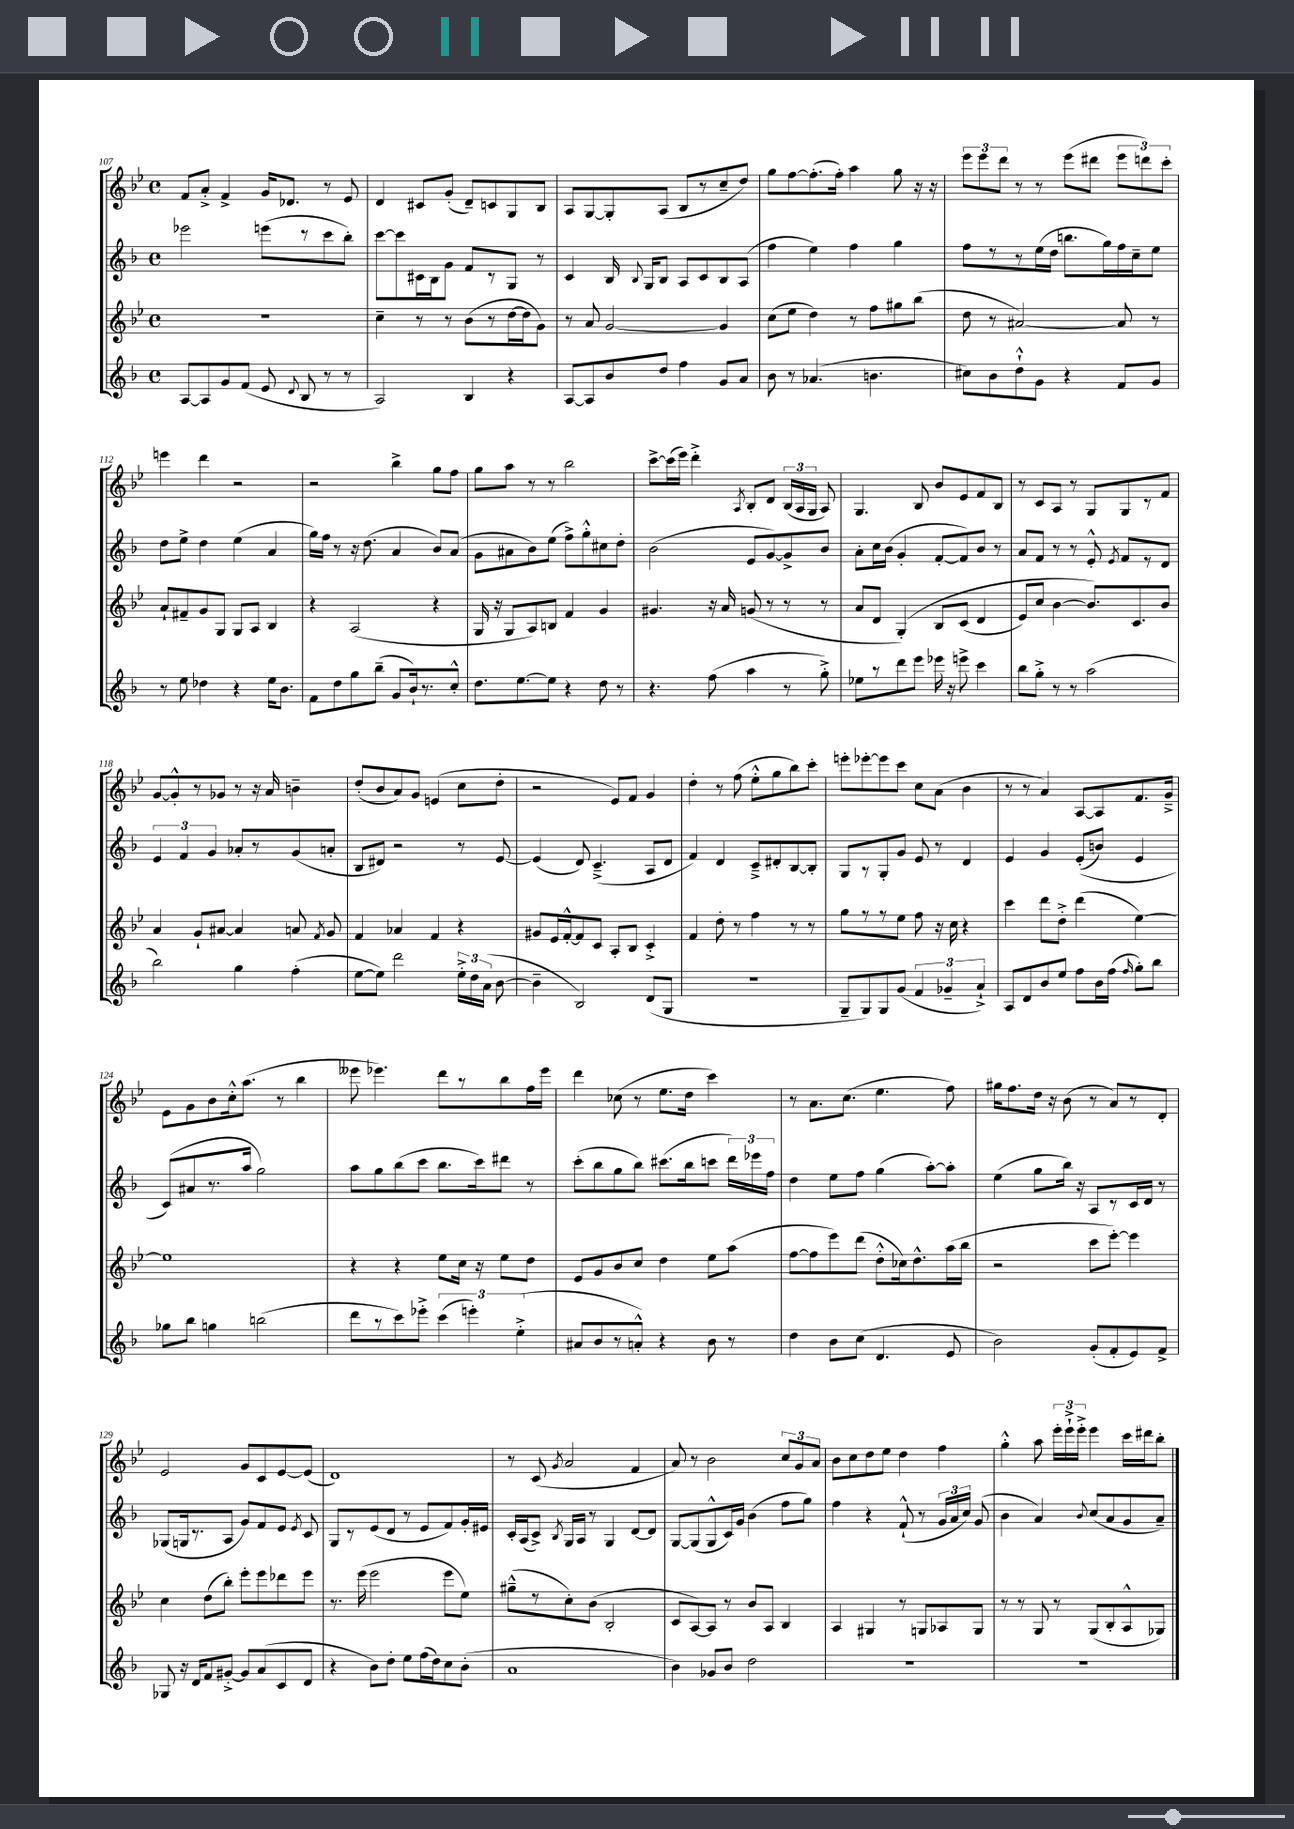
<<
\new StaffGroup <<
\new Staff = "s0" {
    \clef treble \key bes \major \defaultTimeSignature \time 4/4
    \autoBeamOff f'8[ a'8]-.-> f'4-> g'16[ des'8.] r8 ees'8 |
    d'4 cis'8[ g'8]-.( d'8[--) c'8 g8 bes8] |
    a8[ g8~ g8-. a8]( bes8[ r8 c''8-- d''8]) |
    g''8[ f''8~ f''8.-.( f''16]-.) a''4 g''8 r16 r16 |
    \tuplet 3/2 { ees'''8[ ees'''8 d'''8] } r8 r8 ees'''8[( dis'''8] \tuplet 3/2 { ees'''8[ d'''8) c'''8]-. } |
    e'''4 d'''4 r2 |
    r2 bes''4-> g''8[ f''8] |
    g''8[ a''8] r8 r8 bes''2 |
    c'''8[~-> c'''16( ees'''16]) d'''4-.-> \acciaccatura { a8 } bes8[-. d'8] \tuplet 3/2 { bes16[( a16 g16] } a8) |
    g4. bes8 bes'8[ ees'8 f'8 bes8] |
    r8 c'8[ a8] r8 g8[ g8 r8 f'8] |
    g'8[~ g'8-.-^ r8 ges'8] r8 r16 a'16 b'4-- |
    d''8[-.( bes'8 a'8) g'8] e'4( c''8[ d''8]-. |
    r2 ees'8[) f'8] g'4 |
    d''4-. r8 f''8( ees''8[-.-^ g''8 bes''8) c'''8]-. |
    e'''8[-. ees'''8~-. ees'''8 c'''8] c''8[ a'8]( bes'4 |
    r8 r8 a'4) a8[~ a8 f'8. g'16]---> |
    ees'8[ g'8 bes'8 c''16-.-^ a''8.]( r8 bes''4 |
    eeses'''8 ees'''4.) d'''8[ r8 bes''8 f''16 ees'''16] |
    d'''4 ces''8( r8 ees''8.[ d''16] c'''4) |
    r8 a'8.[ c''8.]( ees''4. f''8) |
    gis''16[ f''8. d''16] r16 bes'8( r8 a'8[) r8 d'8]-. |
    ees'2 g'8[ c'8 ees'8~ ees'8]( |
    d'1) |
    r8 c'8( \acciaccatura { g'8 } a'2 f'4 |
    a'8) r8 bes'2 \tuplet 3/2 { c''8[ g'8 a'8] } |
    bes'8[ c''8 d''8 ees''8] d''4 f''4 |
    g''4-.-^ a''8 \tuplet 3/2 { ees'''16[-. ees'''16-!-> ees'''16]-.-> } ees'''4 c'''16[ dis'''16 bes''8]-. \bar "|." |
}
\new Staff = "s1" {
    \clef treble \key f \major \defaultTimeSignature \time 4/4
    \autoBeamOff ees'''2 e'''8[( r8 c'''8 bes''8]-.) |
    c'''8[~ c'''8 cis'16 bes16 g'8] f'8[ r8 g8] r8 |
    c'4 bes16 \appoggiatura { bes8 } g16[ bes8] a8[ c'8 bes8 a8]( |
    f''4 e''4) f''4 g''4 |
    f''8[ r8 r8 e''16( d''16] b''8.[ g''16) f''16 c''16-- e''8] |
    d''8[ e''8]-> d''4 e''4( a'4 |
    g''16[) f''16] r8 r16 d''8.( a'4 bes'8[) a'8]( |
    g'8[ ais'8 bes'8) e''8]( f''8[->) g''8-.-^ cis''8 d''8]-. |
    bes'2( e'8[ g'8~) g'8-> bes'8] |
    a'8[-. c''16 bes'16]( g'4-. f'8[~-. f'8) bes'8] r8 |
    a'8[ f'8] r8 r8 e'8-.-^ \acciaccatura { e'8 } f'8[ r8 d'8] |
    \tuplet 3/2 { e'4 f'4 g'4 } aes'8[-. r8 g'8( a'8]-. |
    bes8[ dis'8]) r2 r8 e'8~ |
    e'4( d'8) c'4.--->( a8[ d'8] |
    f'4) d'4 c'8[---> dis'8-. bes8~ bes8]-. |
    g8[ r8 g8-. g'8] e'8 r8 d'4 |
    e'4 g'4 e'8[-.(\( b'8]) e'4 |
    c'8[(\) ais'8 r8. a''16] g''2) |
    a''8[ g''8 bes''8( c'''8] bes''8.[ c'''16) dis'''8] r8 |
    c'''8[-.( bes''8 g''8 bes''8]) cis'''8.[( bes''16 c'''8] \tuplet 3/2 { d'''16[) ees'''16 f''16] } |
    d''4 e''8[ f''8] g''4( a''8[~-.) a''8]-. |
    e''4( g''8[ bes''16]) r16 a8[ r8 c'16 d'16] r8 |
    ges8[( g16 r8. a8] g'8[) f'8 e'8] \acciaccatura { e'8 } c'8 |
    g8[ r8 e'8( d'8] r8 e'8[ f'8) g'16-. eis'16] |
    c'16[-. a16( c'8]->) \acciaccatura { bes8 } g16[ a16] r8 g4 d'8[~ d'8] |
    g8[~ g8( g8-^ c'16) g'16] bes'4( f''8[ g''8]) |
    f''4 r4 f'8-!-^( r8 \tuplet 3/2 { g'16[ a'16 c''16]) } g'8( |
    bes'4 a'4) \appoggiatura { bes'8 } c''8[( a'8 g'8 a'8]--) \bar "|." |
}
\new Staff = "s2" {
    \clef treble \key bes \major \defaultTimeSignature \time 4/4
    \autoBeamOff R1 |
    c''4-- r8 r8 bes'8[( r8 d''16~ d''16 g'8]) |
    r8 a'8 g'2~ g'4 |
    c''8[( ees''8] d''4) r8 f''8[ gis''8 bes''8]( |
    d''8 r8 ais'2~) ais'8 r8 |
    a'8[-! fis'8-- g'8 g8] g8[ a8] bes4 |
    r4 a2( r4 |
    g16 r16 g8[ a8) b8] f'4 g'4 |
    gis'4. r16 a'16 g'8( r8 r8 r8 |
    a'8[ d'8] g4-.)\( bes8[ c'8]( d'4 |
    ees'8[) c''8] bes'4~ bes'8.[\) c'8. bes'8] |
    a'4 g'8[-! ais'8]~ ais'4 a'8 \acciaccatura { f'8 } g'8 |
    f'4 aes'4 f'4 r4 |
    gis'8[ ees'16 f'16~-.-^ f'8 c'8] a8[-. bes8] c'4-.-> |
    f'4 d''8-. r8 f''4 r8 r8 |
    g''8[ r8 r8 ees''8] f''8 r16 c''16 r4 |
    c'''4 d'''8[ d''8]-.-> d'''4( ees''4~) |
    ees''1 |
    r4 r4 ees''8[ c''16] r16 ees''8[ d''8] |
    ees'8[ g'8 bes'8 c''8] d''4 ees''8[ a''8]( |
    f''8[~ f''8 ees'''8) d'''8]( d''8[-.-^ ces''16) d''8.-^ a''16( bes''16] |
    r2 c'''8[ ees'''8]~-.) ees'''4 |
    c''4 d''8[( bes''8]-.) ees'''8[-. ees'''8 des'''8 ees'''8] |
    r8. ees'''16( ees'''2 ees'''8[ ees''8]) |
    gis''8[---^( r8 c''8-.) bes'8]( bes2-. |
    c'8[ a8~) a8] r8 bes'8[ a8] bes4 |
    a4 gis4 r8 g8[ aes8 g8] |
    r8 r8 g8 r8 g8[( bes8-. a8-^ ges8]) \bar "|." |
}
\new Staff = "s3" {
    \clef treble \key f \major \defaultTimeSignature \time 4/4
    \autoBeamOff a8[~ a8 g'8 f'8]( e'8 \appoggiatura { d'8 } bes8 r8 r8 |
    a2) bes4 r4 |
    a8[~ a8 bes'8 d''8] f''4 g'8[ a'8] |
    bes'8 r8 aes'4.( b'4. |
    cis''8[) bes'8 d''8-!-^ g'8] r4 f'8[ g'8] |
    r8 e''8 des''4 r4 e''16[ bes'8.] |
    f'8[ d''8 g''8 bes''8]--( g'8[ bes'16-!) r8. c''8]-.-^ |
    d''8.[ e''8.~ e''8] r4 d''8 r8 |
    r4. f''8( a''4 r8 g''8-.->) |
    ees''8[ r8 d'''8 e'''8] ees'''16 r16 e'''8-> c'''4 |
    bes''8[ g''8]-.-> r8 r8 a''2( |
    bes''2) g''4 f''4-.( |
    e''8[~ e''8]) d'''2 \tuplet 3/2 { e''16[-.-> d''16 a'16]( } bes'8~ |
    bes'4-- bes2) d'8[( g8] |
    R1 |
    g8[-- g8) g8 g'8]( \tuplet 3/2 { f'4 ges'4-- a'4-!->) } |
    a8[ d'8 bes'8 e''8] f''8[ bes'16 f''16]( \grace { f''16 } g''8[-.) bes''8] |
    ges''8[ bes''8] g''4 b''2( |
    d'''8[ r8 c'''8) ees'''8]-.-> \tuplet 3/2 { c'''4( e'''4-.) e''4-.->( } |
    ais'8[ bes'8 r8 a'8]-.-^) r4 bes'8 r8 |
    d''4 bes'8[ c''8]( d'4. e'8 |
    bes'2) g'8[-.( f'8-. e'8) f'8]-> |
    ges8 r16 d'16[ f'8 gis'8]~-.-> gis'8[ a'8( c'8 d'8] |
    r4 bes'8[) d''8]-. e''8[ f''16( d''16) c''8 bes'8]-.( |
    a'1 |
    bes'4) ges'8[ bes'8] d''2 |
    R1 |
    R1 \bar "|." |
}
>>
>>
\layout { \context { \Score currentBarNumber = #107 } }
